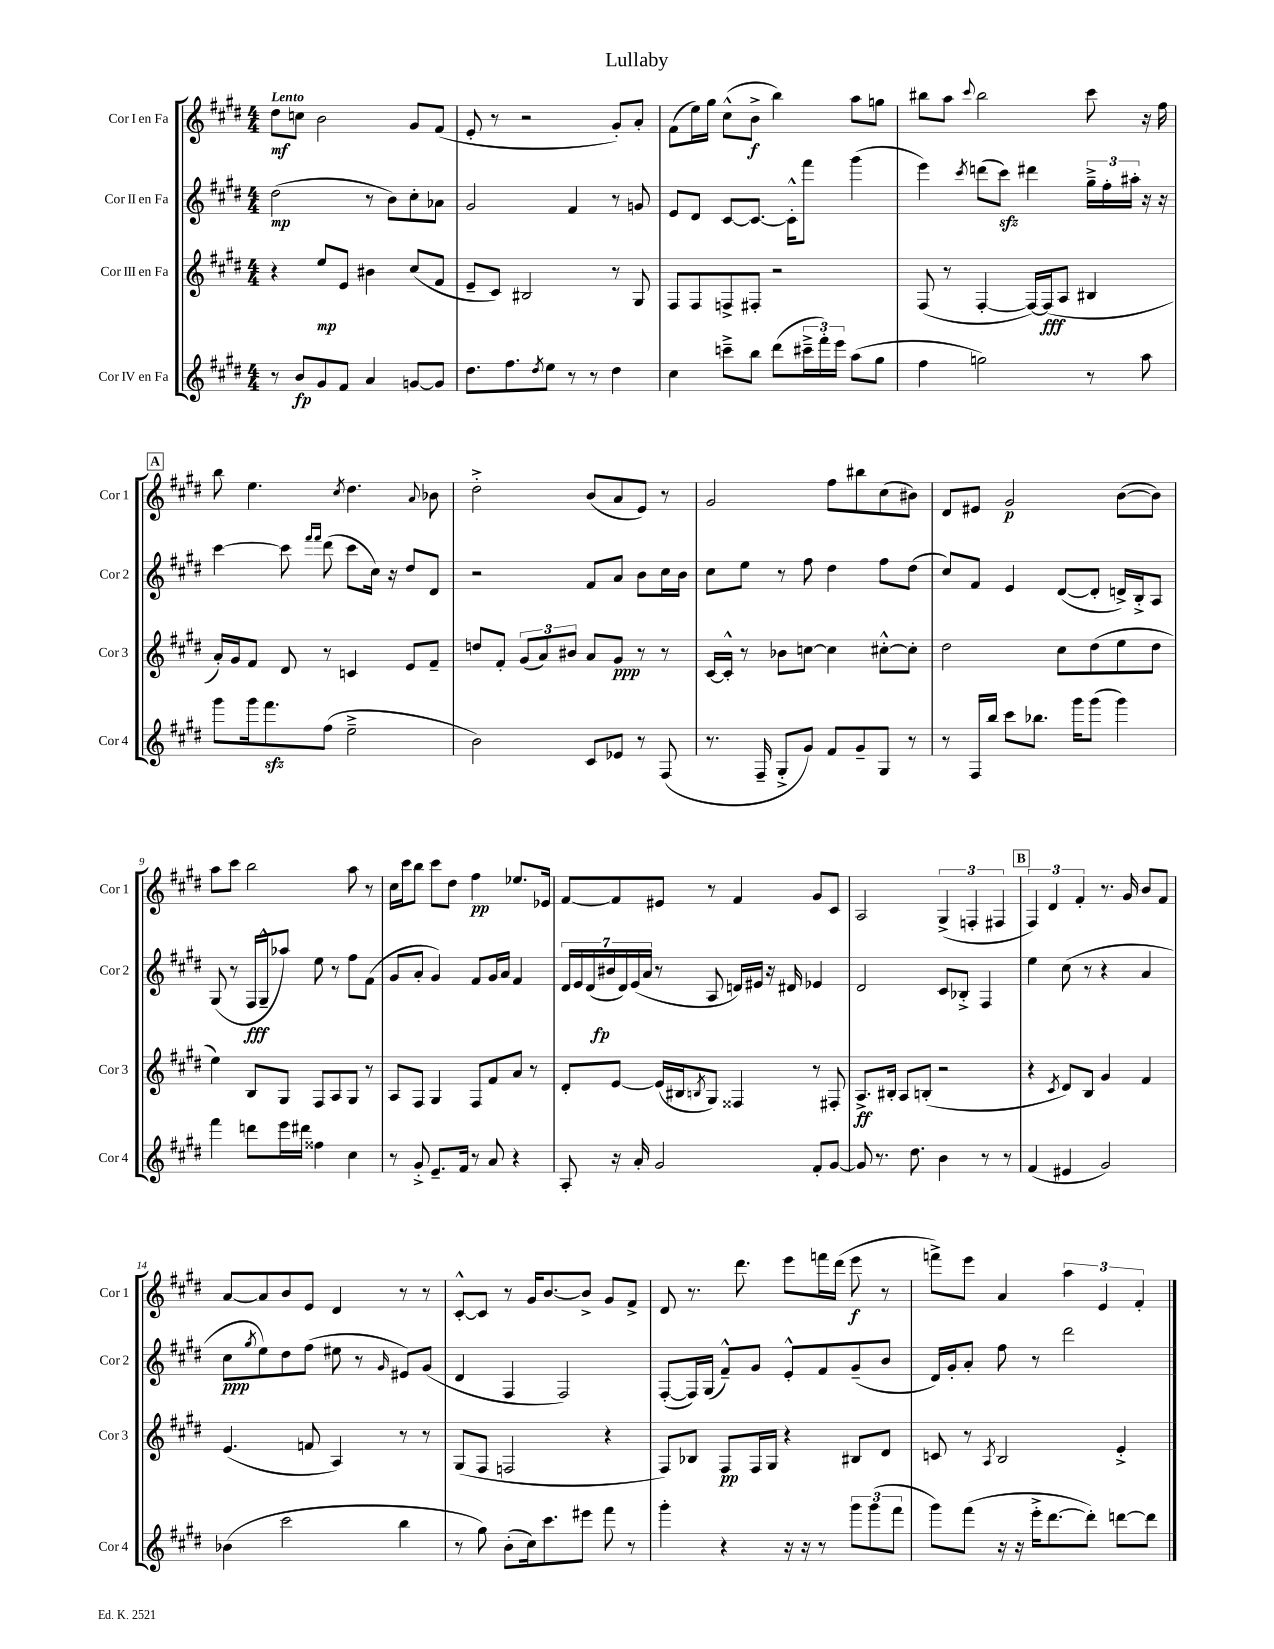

**kern	**kern	**kern	**kern
*staff4	*staff3	*staff2	*staff1
*clefG2	*clefG2	*clefG2	*clefG2
*k[f#c#g#d#]	*k[f#c#g#d#]	*k[f#c#g#d#]	*k[f#c#g#d#]
*M4/4	*M4/4	*M4/4	*M4/4
8r	4r	(2dd#	8dd#
8b	.	.	8cc
8g#	8ee	.	2b
8f#	8e	.	.
4a	4b#	8r	.
.	.	8b)	.
[8g	(8cc#	8cc#'	8g#
8g]	8f#	8a-	(8f#
=	=	=	=
8.dd#	8e~	2g#	8e'
.	8c#)	.	8r
8.ff#	.	.	.
.	2B#	.	2r
8qdd#	.	.	.
8ee	.	.	.
8r	.	4f#	.
8r	.	.	.
4dd#	8r	8r	8g#')
.	8G#	8g	8a'
=	=	=	=
4cc#	8F#	8e	(8f#
.	8F#	8d#	16ee)
.	.	.	16gg#
8ccc~^	8F^	[8c#	(8cc#^^
8bb	8F#'	8.c#_	8b^
(8ddd#	2r	.	4bb)
.	.	16c#'^^]	.
24ccc#~^	.	8fff#	.
24fff#')	.	.	.
24eee	.	.	.
(8aa	.	(4ggg#	8aa
8gg#	.	.	8gg
=	=	=	=
4ff#	(8F#	4eee)	8bb#
.	8r	.	8aa
.	.	8qccc#	8qqccc#
2gg)	[4F#'	(8ddd	2bb#
.	.	8ccc#)	.
.	16F#_)	4ddd#	.
.	(16F#]	.	.
.	8A	.	.
8r	4B#	24gg#~^	8ccc#
.	.	24ff#'	.
.	.	24aa#'	.
8aa	.	16r	16r
.	.	16r	16ff#
=	=	=	=
8ggg#	16a')	[4ccc#	8bb
.	16g#	.	.
16ggg#	8f#	.	4.ee
8.fff#	.	.	.
.	8d#	8ccc#]	.
.	.	16qqfff#	.
.	.	16qqfff#	.
(8ff#	8r	(8ddd#	.
.	.	.	8qcc#
2ee~^	4c	8ccc#	4.dd#
.	.	16cc#)	.
.	.	16r	.
.	8e	8dd#	.
.	.	.	8qqa
.	8f#~	8d#	8b-
=	=	=	=
2b)	8dd	2r	2dd#'^
.	8f#'	.	.
.	(12g#	.	.
.	12a)	.	.
.	12b#	.	.
8c#	8a	8f#	(8b
8e-	8g#	8a	8a
8r	8r	8b	8e)
(8F#	8r	16cc#	8r
.	.	16b	.
=	=	=	=
8.r	[16c#	8cc#	2g#
.	16c#'^^]	.	.
.	8r	8ee	.
16F#~	.	.	.
8G#'^	8b-	8r	.
8g#)	[8cc	8ff#	.
8f#	4cc]	4dd#	8ff#
8g#~	.	.	8bb#
8G#	[8cc#'^^	8ff#	(8cc#
8r	8cc#']	(8dd#	8b#)
=	=	=	=
8r	2dd#	8cc#)	8d#
16F#	.	8f#	8e#
16bb	.	.	.
8ccc#	.	4e	2g#
8.bb-	.	.	.
.	8cc#	([8d#	.
16ggg#	.	.	.
(8ggg#	(8dd#	8d#']	.
4ggg#)	8ee	16d^)	([8b
.	.	16B'^	.
.	8dd#	8A	8b])
=	=	=	=
4fff#	4ee)	(8G#	8aa
.	.	8r	8ccc#
8ddd	8B	16F#	2bb
.	.	16G#~^^	.
16eee	8G#	8aa-)	.
16ddd#	.	.	.
4ff##	8F#	8ee	.
.	8A	8r	.
4cc#	8G#	8ff#	8aa
.	8r	(8f#	8r
=	=	=	=
8r	8A	8g#	16cc#
.	.	.	16ccc#
8g#'^	8F#	8a'	8bb
8.e~	4G#	4g#)	8ccc#
.	.	.	8dd#
16f#	.	.	.
8r	8F#	8f#	4ff#
8a	8f#	16g#	.
.	.	16a	.
4r	8a	4f#	8.ee-
.	8r	.	.
.	.	.	16e-
=	=	=	=
8A'	8d#'	28d#	[8f#
.	.	28e	.
.	.	(28d#	.
.	.	28b#	.
16r	[8e	.	8f#]
.	.	28d#)	.
.	.	(28e	.
16a'	.	.	.
.	.	28a	.
2g#	(16e]	8r	8e#
.	16B#	.	.
.	8qB	.	.
.	8G#)	8A	8r
.	4F##	16d)	4f#
.	.	16e#	.
.	.	16r	.
.	.	16d#	.
8f#'	8r	4e-	8g#
[8g#	8F#'	.	8c#
=	=	=	=
8g#]	8.A^	2d#	2A
8.r	.	.	.
.	16B#'	.	.
.	8A	.	.
8.dd#	.	.	.
.	(8B'	.	.
4b	2r	8c#	(6G#^
.	.	8B-'^	.
.	.	.	6F'
8r	.	4F#	.
.	.	.	6F#
8r	.	.	.
=	=	=	=
(4f#	4r	4ee	6F#)
.	.	.	6d#
.	8qc#	.	.
4e#	8d#)	(8cc#	.
.	.	.	6f#'
.	8B	8r	.
2g#)	4g#	4r	8.r
.	.	.	16g#
.	4f#	4a	8b
.	.	.	8f#
=	=	=	=
(4b-	(4.e	8cc#	[8a
.	.	8qgg#	.
.	.	8ee)	8a]
2ccc#	.	8dd#	8b
.	8f	(8ff#	8e
.	4A)	8ee#	4d#
.	.	8r	.
.	.	16qqg#	.
4bb	8r	8e#)	8r
.	8r	(8g#	8r
=	=	=	=
8r	(8G#	4d#	[8c#'^^
8gg#)	8F#	.	8c#]
(8b'	2F	4F#	8r
16cc#)	.	.	16g#
8.ccc#	.	.	[8.b
.	.	2F#)	.
8eee#	.	.	8b^]
8fff#	4r	.	8g#
8r	.	.	8f#^
=	=	=	=
4ggg#'	8F#)	([8F#'	8d#
.	8B-	16F#])	8.r
.	.	(16G#	.
4r	8F#	8f#~^^)	.
.	.	.	8.ddd#
.	16F#	8g#	.
.	16G#	.	.
16r	4r	8e'^^	8eee
16r	.	.	.
8r	.	8f#	16fff
.	.	.	(16ddd#
12ggg#	8B#	(8g#~	8eee
(12ggg#	.	.	.
.	8d#	8b	8r
12fff#	.	.	.
=	=	=	=
8ggg#)	8c	16d#)	8fff^)
.	.	16g#'	.
(8fff#	8r	8a'	8eee
.	8qA	.	.
16r	2B	8ff#	4a
16r	.	.	.
16eee'^	.	8r	.
[8.ddd#	.	.	.
.	.	2ddd#	6aa
8ddd#'])	.	.	.
.	.	.	6e
[8ddd	4e'^	.	.
.	.	.	6f#'
8ddd]	.	.	.
==	==	==	==
*-	*-	*-	*-
